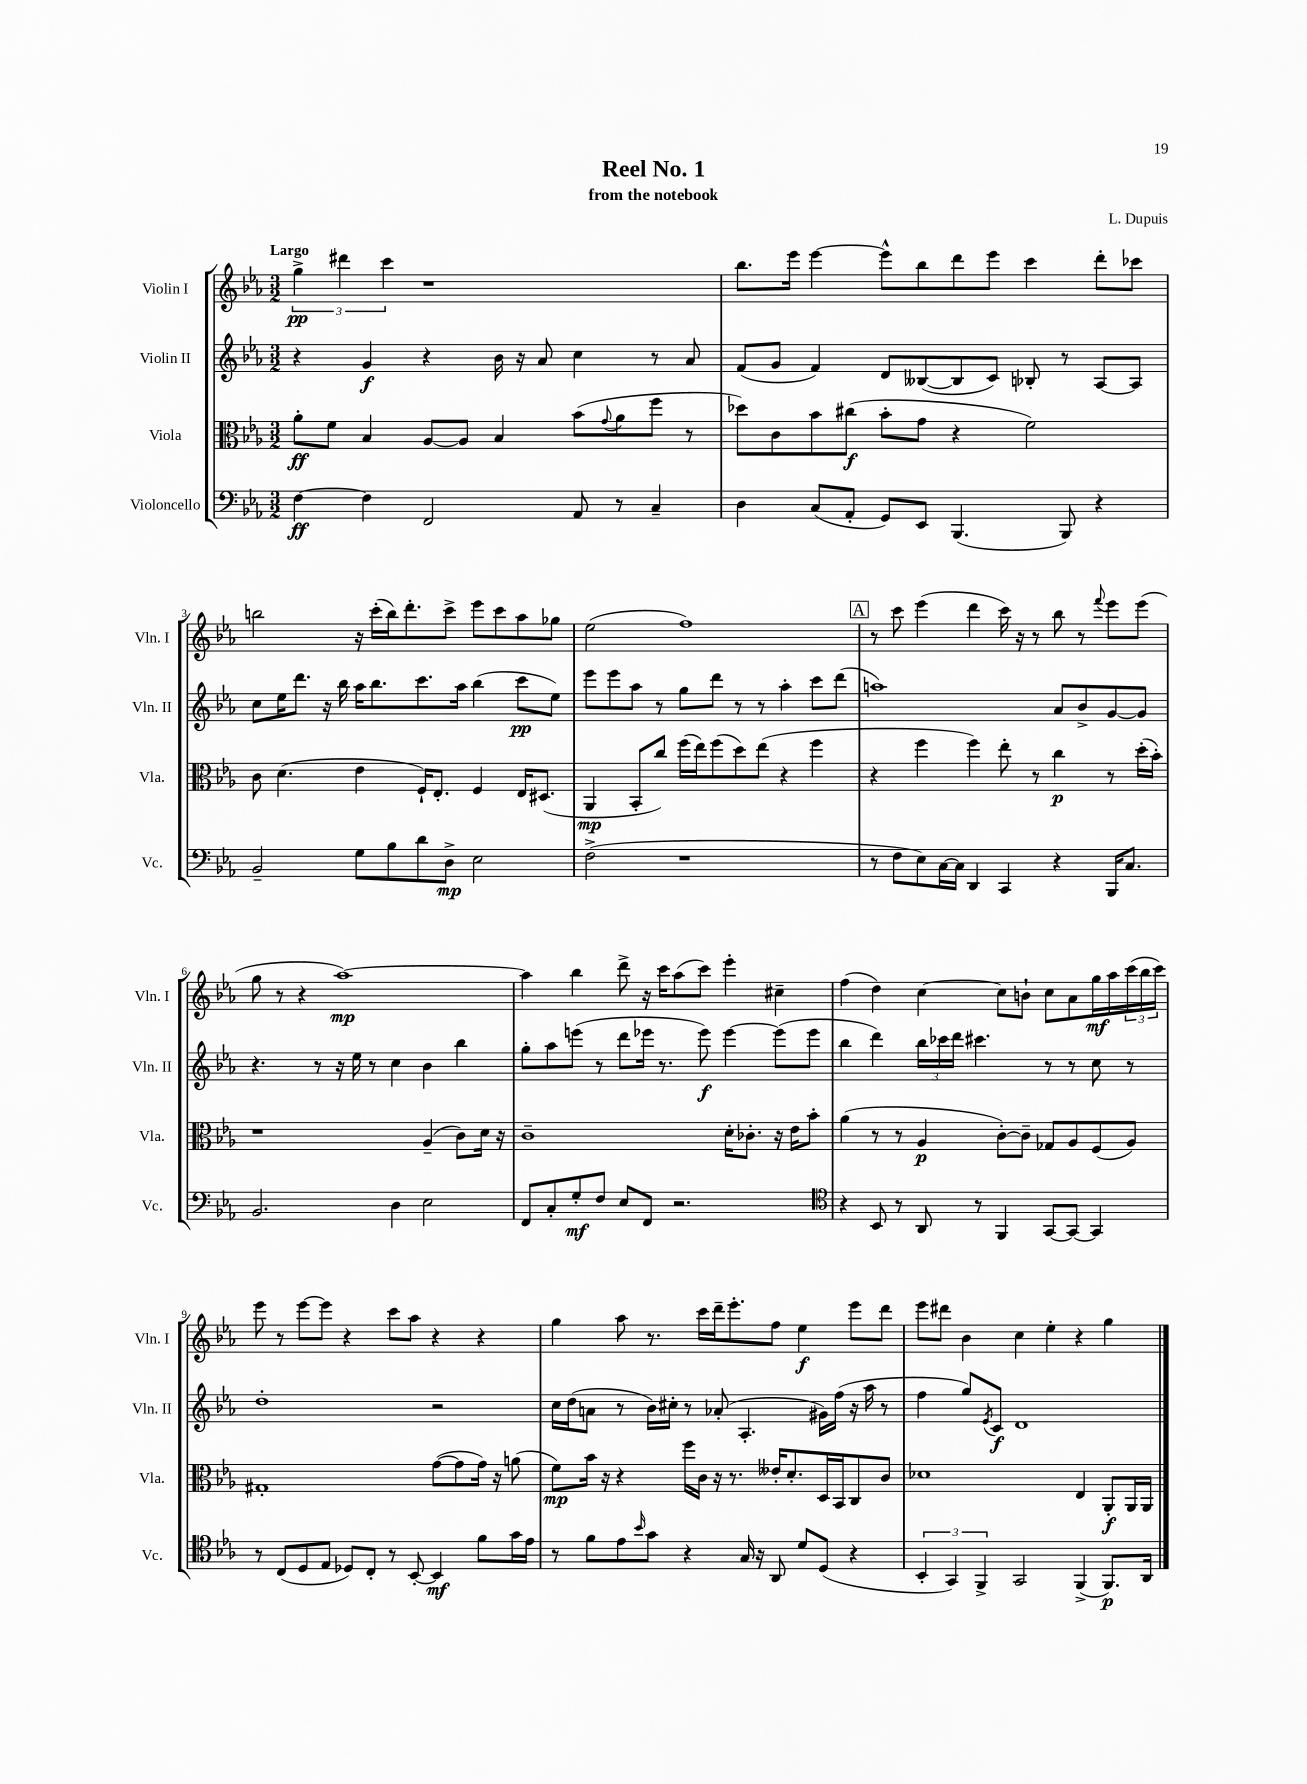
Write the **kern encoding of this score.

**kern	**dynam	**kern	**dynam	**kern	**dynam	**kern	**dynam
*part4	*part4	*part3	*part3	*part2	*part2	*part1	*part1
*staff4	*staff4	*staff3	*staff3	*staff2	*staff2	*staff1	*staff1
*I"Violoncello	*	*I"Viola	*	*I"Violin II	*	*I"Violin I	*
*I'Vc.	*	*I'Vla.	*	*I'Vln. II	*	*I'Vln. I	*
*clefF4	*	*clefC3	*	*clefG2	*	*clefG2	*
*k[b-e-a-]	*	*k[b-e-a-]	*	*k[b-e-a-]	*	*k[b-e-a-]	*
*M3/2	*	*M3/2	*	*M3/2	*	*M3/2	*
=1	=1	=1	=1	=1	=1	=1	=1
!	!	!	!	!	!	!LO:TX:a:B:t=Largo	!
[4F\	ff	8a-'\L	ff	4r	.	6gg^\	pp
.	.	8f\J	.	.	.	.	.
.	.	.	.	.	.	6ddd#X\	.
4F\]	.	4B-/	.	4g/	f	.	.
.	.	.	.	.	.	6ccc\	.
2FF/	.	[8A-/L	.	4r	.	1r	.
.	.	8A-/J]	.	.	.	.	.
.	.	4B-/	.	16b-\	.	.	.
.	.	.	.	16r	.	.	.
.	.	.	.	8a-/	.	.	.
8AA-/	.	(8b-\L	.	4cc\	.	.	.
.	.	8qqg/	.	.	.	.	.
8r	.	8a-\	.	.	.	.	.
4C~/	.	8ff\J	.	8r	.	.	.
.	.	8r	.	8a-/	.	.	.
=2	=2	=2	=2	=2	=2	=2	=2
4D\	.	8dd-X\L)	.	(8f/L	.	8.bb-\L	.
.	.	8c\	.	8g/J	.	.	.
.	.	.	.	.	.	16eee-\Jk	.
(8C/L	.	8b-\	.	4f/)	.	[4eee-\	.
8AA-'/J	.	(8cc#X\J	f	.	.	.	.
8GG/L)	.	8b-'\L	.	8d/L	.	8eee-^^\L]	.
8EE-/J	.	8g\J	.	([8B--X/	.	8bb-\	.
(4.BBB-/	.	4r	.	8B--/]	.	8ddd\	.
.	.	.	.	8c/J)	.	8eee-\J	.
.	.	2f\)	.	8B-X'/	.	4ccc\	.
8BBB-/)	.	.	.	8r	.	.	.
4r	.	.	.	[8A-/L	.	8ddd'\L	.
.	.	.	.	8A-/J]	.	8ccc-X\J	.
!!LO:LB:g=z
=3	=3	=3	=3	=3	=3	=3	=3
2BB-~/	.	8c\	.	8cc\L	.	2bbn\	.
.	.	(4.d\	.	16ee-\K	.	.	.
.	.	.	.	8.ddd\J	.	.	.
.	.	.	.	16r	.	.	.
.	.	.	.	16bb-\	.	.	.
8G\L	.	4e-\	.	16aa-\KL	.	16r	.
.	.	.	.	8.bb-\	.	(16ccc'\LL	.
8B-\	.	.	.	.	.	16bb\J)	.
.	.	.	.	.	.	8.ddd'\	.
8d\	.	16F`/KL)	.	8.ccc\	.	.	.
.	.	8.E-'/J	.	.	.	.	.
8D^\J	mp	.	.	.	.	8ccc^\J	.
.	.	.	.	16aa-\Jk	.	.	.
2E-\	.	4F/	.	(4bb-\	.	8eee-\L	.
.	.	.	.	.	.	8ccc\	.
.	.	16E-/KL	.	8ccc\L	pp	8aa-\	.
.	.	(8.D#X/J	.	.	.	.	.
.	.	.	.	8ee-\J)	.	8gg-X\J	.
=4	=4	=4	=4	=4	=4	=4	=4
(2F^\	.	4AA-/	mp	8eee-\L	.	(2ee-\	.
.	.	.	.	8eee-\	.	.	.
.	.	8BB-'/L	.	8aa-\J	.	.	.
.	.	8cc/J)	.	8r	.	.	.
1r	.	(16ff\LL	.	8gg\L	.	1ff)	.
.	.	16ee-\J)	.	.	.	.	.
.	.	(8ff\	.	8ddd\J	.	.	.
.	.	8dd\)	.	8r	.	.	.
.	.	(8ee-\J	.	8r	.	.	.
.	.	4r	.	4aa-'\	.	.	.
.	.	4ff\	.	8ccc\L	.	.	.
.	.	.	.	(8ddd\J	.	.	.
!!LO:REH:place=s1:t=A
=5	=5	=5	=5	=5	=5	=5	=5
8r	.	4r	.	1aan)	.	8r	.
8F\L	.	.	.	.	.	8ccc\	.
8E-\)	.	4ff\	.	.	.	(4eee-\	.
[16C\L	.	.	.	.	.	.	.
16C\JJ]	.	.	.	.	.	.	.
4DD/	.	4ff\)	.	.	.	4ddd\	.
4CC/	.	8ee-'\	.	.	.	16ccc\)	.
.	.	.	.	.	.	16r	.
.	.	8r	.	.	.	8r	.
4r	.	4cc\	p	8a-/L	.	8bb-\	.
.	.	.	.	8b-^/	.	8r	.
.	.	.	.	.	.	8qqfff/	.
16BBB-/KL	.	8r	.	[8g/	.	8eee-\L	.
8.C/J	.	.	.	.	.	.	.
.	.	(16dd'\LL	.	8g/J]	.	(8eee-\J	.
.	.	16b-'\JJ)	.	.	.	.	.
!!LO:LB:g=z
=6	=6	=6	=6	=6	=6	=6	=6
2.BB-/	.	1r	.	4.r	.	8gg\	.
.	.	.	.	.	.	8r	.
.	.	.	.	.	.	4r	.
.	.	.	.	8r	.	.	.
.	.	.	.	16r	.	[1aa-)	mp
.	.	.	.	16ee-\	.	.	.
.	.	.	.	8r	.	.	.
4D\	.	.	.	4cc\	.	.	.
2E-\	.	(4A-~/	.	4b-\	.	.	.
.	.	8c\L)	.	4bb-\	.	.	.
.	.	16d\Jk	.	.	.	.	.
.	.	16r	.	.	.	.	.
=7	=7	=7	=7	=7	=7	=7	=7
8FF/L	.	1c~	.	8gg'\L	.	4aa-\]	.
8C'/	.	.	.	8aa-\	.	.	.
8G'/	mf	.	.	(8eeen\J	.	4bb-\	.
8F/J	.	.	.	8r	.	.	.
8E-/L	.	.	.	8ddd\L	.	8ddd^\	.
8FF/J	.	.	.	16eee-X\Jk	.	16r	.
.	.	.	.	8.r	.	16ccc\KL	.
2.r	.	.	.	.	.	(8aa-\	.
.	.	.	.	8eee-\)	f	8ccc\J)	.
.	.	16d'\KL	.	[4eee-\	.	4eee-'\	.
.	.	8.c-X'\J	.	.	.	.	.
.	.	16r	.	(8eee-\L]	.	4cc#X~\	.
.	.	16e-\KL	.	.	.	.	.
.	.	8b-'\J	.	8eee-\J	.	.	.
=8	=8	=8	=8	=8	=8	=8	=8
*clefC4	*	*	*	*	*	*	*
4r	.	(4a-\	.	4bb-\	.	(4ff\	.
8BB-/	.	8r	.	4ddd\)	.	4dd\)	.
8r	.	8r	.	.	.	.	.
8AA-/	.	4A-/	p	24bb-\LL	.	[4cc\	.
.	.	.	.	24ccc-X\	.	.	.
.	.	.	.	24ddd\JJ	.	.	.
8r	.	.	.	4.ccc#X\	.	.	.
4FF/	.	[8c'\L)	.	.	.	8cc\L]	.
.	.	8c~\J]	.	.	.	8bn`\J	.
[8GG/L	.	8G-X/L	.	8r	.	8cc\L	.
8GG/J_	.	8A-/	.	8r	.	8a-\	.
4GG/]	.	(8F/	.	8cc\	.	16gg\L	mf
.	.	.	.	.	.	16aa-\	.
.	.	8A-/J)	.	8r	.	(24ccc\	.
.	.	.	.	.	.	24bb-\	.
.	.	.	.	.	.	24ccc\JJ)	.
!!LO:LB:g=z
=9	=9	=9	=9	=9	=9	=9	=9
8r	.	1G#X'	.	1dd'	.	8eee-\	.
(8C/L	.	.	.	.	.	8r	.
8D/	.	.	.	.	.	[8eee-\L	.
8E-/J	.	.	.	.	.	8eee-\J]	.
8D-X/L)	.	.	.	.	.	4r	.
8C'/J	.	.	.	.	.	.	.
8r	.	.	.	.	.	8ccc\L	.
[8BB-'/	.	.	.	.	.	8aa-\J	.
4BB-/]	mf	([8g\L	.	2r	.	4r	.
.	.	8g\]	.	.	.	.	.
8f\L	.	16g\Jk)	.	.	.	4r	.
.	.	16r	.	.	.	.	.
16g\L	.	(8an\	.	.	.	.	.
16e-\JJ	.	.	.	.	.	.	.
=10	=10	=10	=10	=10	=10	=10	=10
8r	.	8f\L)	mp	16cc\LL	.	4gg\	.
.	.	.	.	(16dd\J	.	.	.
8f\L	.	16b-\Jk	.	8an\J	.	.	.
.	.	16r	.	.	.	.	.
8e-\	.	4r	.	8r	.	8aa-\	.
16qqb-/	.	.	.	.	.	.	.
8g\J	.	.	.	16b-\LL)	.	8.r	.
.	.	.	.	16cc#X'\JJ	.	.	.
4r	.	16ff\LL	.	8r	.	.	.
.	.	16c\JJ	.	.	.	16ccc\LL	.
.	.	16r	.	(8a-X'/	.	16ddd~\J	.
.	.	8.r	.	.	.	8.eee-'\	.
16G/	.	.	.	4.A-'/	.	.	.
16r	.	.	.	.	.	.	.
8AA-/	.	16e--X'/KL	.	.	.	8ff\J	.
.	.	8.d'/	.	.	.	.	.
8d/L	.	.	.	.	.	4ee-\	f
(8D/J	.	16D/L	.	16g#X\LL)	.	.	.
.	.	16BB-/J	.	(16ff\JJ	.	.	.
4r	.	8C/	.	16r	.	8eee-\L	.
.	.	.	.	16aa-\	.	.	.
.	.	8c/J	.	8r	.	8ddd\J	.
=11	=11	=11	=11	=11	=11	=11	=11
6BB-'/	.	1d-X	.	4ff\	.	8eee-\L	.
.	.	.	.	.	.	8ddd#X\J	.
6GG/)	.	.	.	.	.	.	.
.	.	.	.	8gg/L)	.	4b-\	.
6FF^/	.	.	.	.	.	.	.
.	.	.	.	8qe-/	.	.	.
.	.	.	.	8c/J	f	.	.
2GG/	.	.	.	1d	.	4cc\	.
.	.	.	.	.	.	4ee-'\	.
(4FF^/	.	4E-/	.	.	.	4r	.
8.FF/L)	p	8AA-'/L	f	.	.	4gg\	.
.	.	16AA-/L	.	.	.	.	.
16AA-/Jk	.	16AA-/JJ	.	.	.	.	.
==	==	==	==	==	==	==	==
*-	*-	*-	*-	*-	*-	*-	*-
